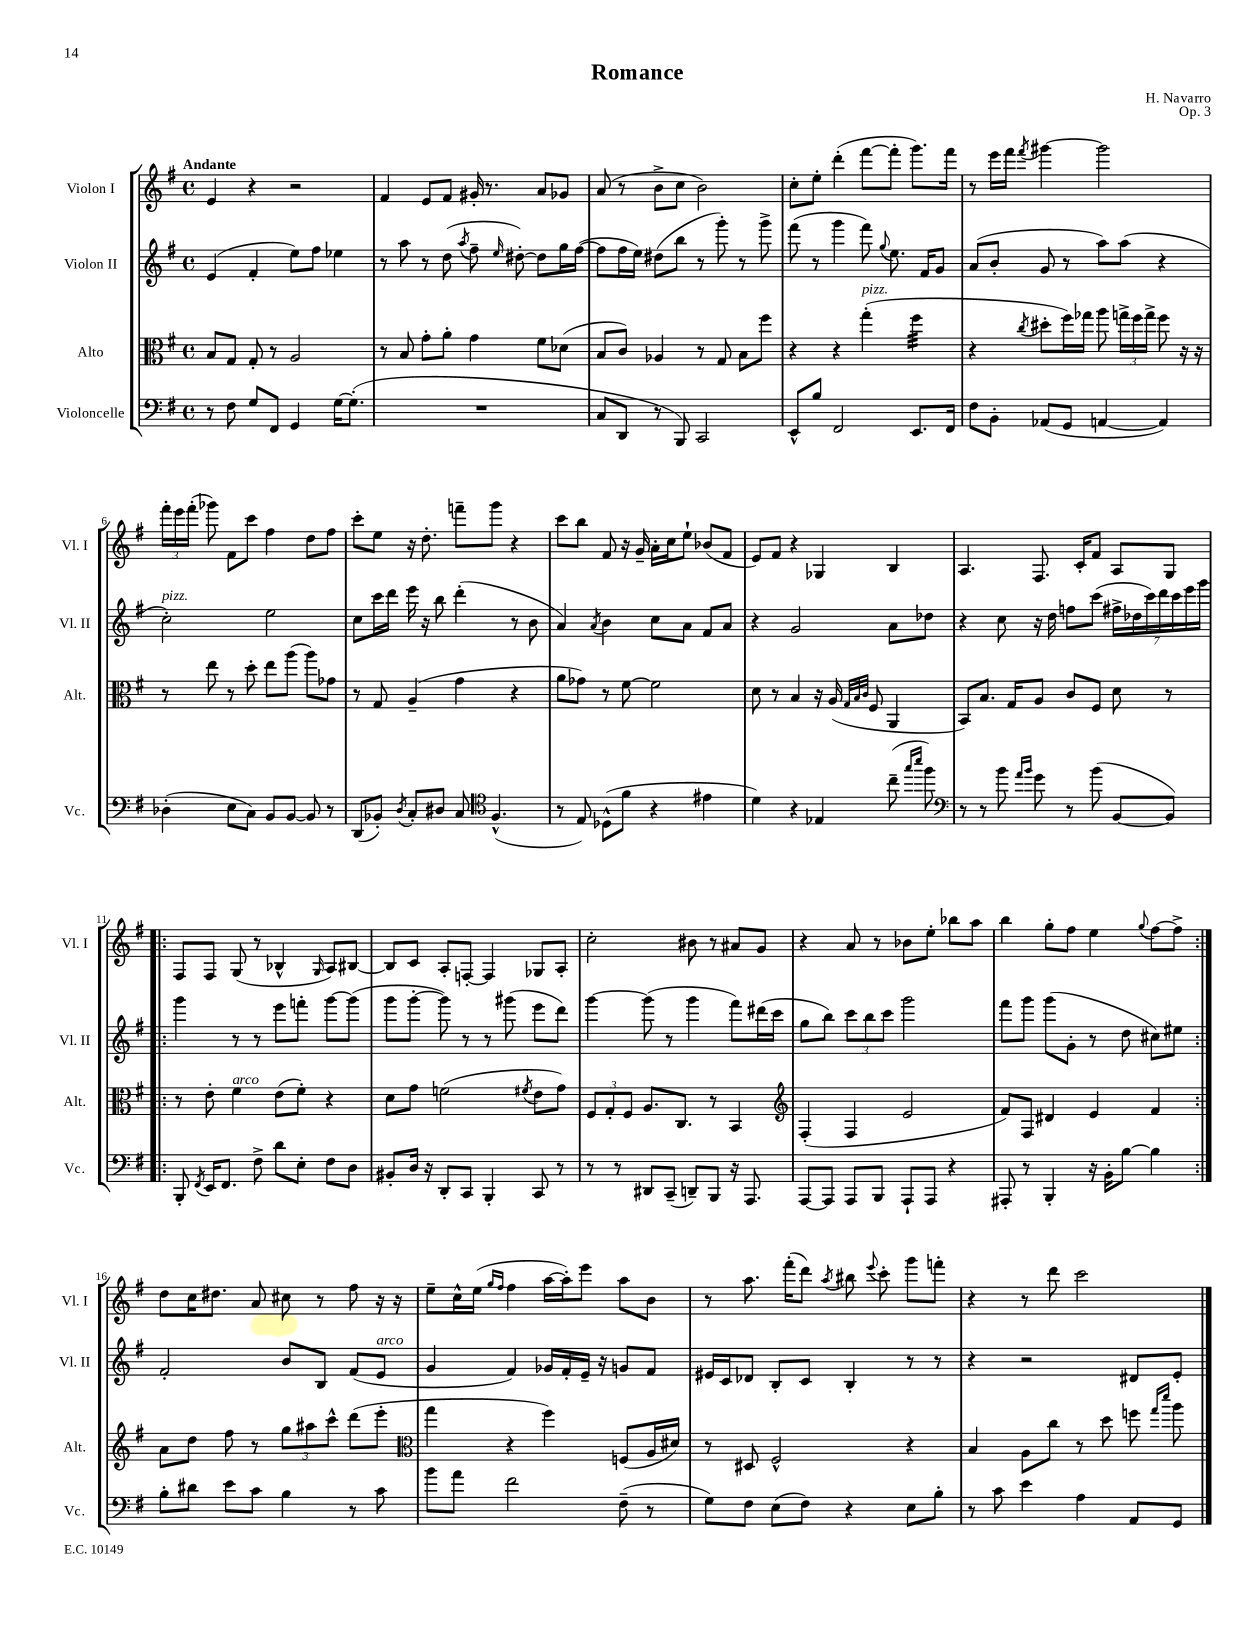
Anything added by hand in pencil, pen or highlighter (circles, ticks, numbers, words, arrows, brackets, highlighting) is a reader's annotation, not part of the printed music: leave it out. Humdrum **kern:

**kern	**kern	**kern	**kern
*staff4	*staff3	*staff2	*staff1
*clefF4	*clefC3	*clefG2	*clefG2
*k[f#]	*k[f#]	*k[f#]	*k[f#]
*M4/4	*M4/4	*M4/4	*M4/4
*met(c)	*met(c)	*met(c)	*met(c)
8r	8B	(4e	4e
8F#	8G	.	.
8G	8G'	4f#'	4r
8FF#	8r	.	.
4GG	2A	8ee)	2r
.	.	8ff#	.
[16G	.	4ee-	.
(8.G']	.	.	.
=	=	=	=
1r	8r	8r	4f#
.	8B	8aa	.
.	8g'	8r	8e
.	8a'	(8dd	8f#
.	.	8qaa	.
.	4g	8ff#~	16g#'
.	.	.	8.r
.	.	16qqee	.
.	.	[8dd#')	.
.	8f#	8dd#]	8a
.	(8d-	16gg	8g-
.	.	([16ff#	.
=	=	=	=
8C	8B	8ff#]	(8a
8DD	8c)	16ff#	8r
.	.	16ee)	.
8r	4A-	(8dd#	8b^
8BBB)	.	8bb	8cc
2CC	8r	8r	2b)
.	8G	8ggg')	.
.	8B	8r	.
.	8ff#	8ggg^	.
=	=	=	=
8EE^^	4r	(8fff#	8cc'
8B	.	8r	8ee'
2FF#	4r	4ggg	(4ddd'
.	(4gg'	8fff#)	[8fff#
.	.	8qqgg	.
.	.	8.ee	8fff#']
8.EE	4ff#	.	8.ggg)
.	.	16f#	.
.	.	8g	.
16FF#	.	.	16fff#
=	=	=	=
8F#	4r	(8a	8r
8BB'	.	8b'	16eee
.	.	.	16fff#
.	8qcc	.	8qfff#
(8AA-	8dd#'	8g	[4ggg#
8GG	16ff#)	8r	.
.	16gg-	.	.
[4AA	8aa	8aa)	2ggg#]
.	24gg^	(8aa	.
.	24ff#	.	.
.	24gg^	.	.
4AA])	8ff#	4r	.
.	16r	.	.
.	16r	.	.
=	=	=	=
(4D-'	8r	2cc')	24fff#'
.	.	.	24eee
.	.	.	(24fff#'
.	8ee	.	8ggg-)
8E	8r	.	8f#
8C)	8dd'	.	8ccc
8BB	8ee	2ee	4ff#
[8BB	(8aa	.	.
8BB]	8aa)	.	8dd
8r	8g-	.	8ff#
=	=	=	=
(8DD	8r	8cc	8ccc'
8BB-')	8G	16ccc	8ee
.	.	16ddd	.
8qD	.	.	.
8C'	(4A~	16eee	16r
.	.	16r	8.dd'
8D#	.	8bb	.
8C	4g	(4ddd'	8fff~
*clefC4	*	*	*
(4.F#^^	.	.	8ggg
.	4r	8r	4r
.	.	8b	.
=	=	=	=
8r	8a	4a)	8ccc
8E)	8g-)	.	8bb
.	.	8qa	.
(8D-^^	8r	4b	8f#
8f#	[8f#	.	16r
.	.	.	16g~
4r	2f#]	8cc	16a'
.	.	.	16cc
.	.	8a	8ee`
4e#	.	8f#	(8b-
.	.	8a	8f#
=	=	=	=
4d)	8d	4r	8e)
.	8r	.	8f#
4r	4B	2g	4r
4E-	16r	.	4G-
.	(16A	.	.
.	32qqG	.	.
.	32qqB	.	.
.	32qqc	.	.
.	8F#	.	.
(8cc~	4AA	8a	4B
16qqgg	.	.	.
16qqbb	.	.	.
8ff#)	.	8dd-	.
=	=	=	=
*clefF4	*	*	*
8r	8BB)	4r	4.A
8r	8.B	.	.
8b	.	8cc	.
.	16G	.	.
16qqa	.	.	.
16qqb	.	.	.
8g	8A	16r	8.F#
.	.	16dd	.
8r	8c	8ff	.
.	.	.	16c'
(8b	8F#	(8ccc	8f#
[8BB	8d	28ff#^	8A
.	.	28dd-	.
.	.	28ccc)	.
.	.	28ddd	.
8BB])	8r	.	8G
.	.	28ccc	.
.	.	28eee	.
.	.	28ggg	.
=!|:	=!|:	=!|:	=!|:
8BBB'	8r	4ggg	8F#
8qFF#	.	.	.
16EE	8e'	.	8F#
8.FF#	.	.	.
.	4f#	8r	(8G
8F#^	.	8r	8r
8d	(8e	8eee	4B-^^
8E'	8f#')	8fff'	.
.	.	.	16qqG
8F#	4r	[8ggg	8A)
8D	.	(8ggg]	[8B#
=	=	=	=
8BB#'	8d	8ggg	8B#]
16D	8g	[8ggg'	8c
16r	.	.	.
8DD'	(2f	8ggg])	8A'
8CC	.	8r	[8F'
4BBB'	.	8r	4F]
.	.	(8ggg#	.
.	8qf#	.	.
8CC	8e	8eee	8G-
8r	8g)	8ddd)	8A'
=	=	=	=
8r	12F#	[4ggg	2cc'
.	12G'	.	.
8r	.	.	.
.	12F#	.	.
8DD#	8.A	(8ggg]	.
(8CC~	.	8r	.
.	8.C	.	.
8DD~)	.	4ggg	8b#
8BBB	8r	.	8r
16r	4BB	8fff#)	8a#
8.AAA	.	.	.
.	.	(16ddd#	8g
.	.	16ccc	.
=	=	=	=
*	*clefG2	*	*
[8AAA	(4F#'	8gg	4r
8AAA]	.	8bb)	.
8AAA	4F#	12ccc	8a
.	.	12bb	.
8BBB	.	.	8r
.	.	12ccc	.
8AAA`	2e	2ggg	8b-
8AAA	.	.	8ee'
4r	.	.	8bb-
.	.	.	8aa
=	=	=	=
8AAA#'	8f#)	8fff#	4bb
8r	8F#	8ggg	.
4BBB'	4d#	(8ggg	8gg'
.	.	8g'	8ff#
16r	4e	8r	4ee
16BB'	.	.	.
[8B	.	8dd	.
.	.	.	8qqgg
4B]	4f#	8cc#)	[8ff#
.	.	8ee#	8ff#^]
=:|!	=:|!	=:|!	=:|!
8B'	8a	2f#'	8dd
8d#	8dd	.	16cc
.	.	.	8.dd#
8e	8ff#	.	.
8c	8r	.	8a
4B	12gg	8b	8cc#
.	12aa#	.	.
.	.	8B	8r
.	12ccc^^	.	.
8r	(8ddd	(8f#	8ff#
8c	8eee'	8e	16r
.	.	.	16r
=	=	=	=
*	*clefC3	*	*
8b	4gg	4g	8ee~
8a	.	.	16cc^^
.	.	.	(16ee
.	.	.	16qqgg
.	.	.	16qqff#
2f#	4r	4f#)	4ff#
.	4ff#)	16g-	[16aa
.	.	16f#'	16aa'])
.	.	16e~	8eee
.	.	16r	.
(8F#~	(8F	8g	8aa
8r	16A	8f#	8b
.	16d#)	.	.
=	=	=	=
8G)	8r	16e#	8r
.	.	16c	.
8F#	8D#	8d-	8.aa
(8E	2F#^^	8B'	.
.	.	.	(16fff#'
8F#)	.	8c	8ddd)
.	.	.	8qaa
4r	.	4B'	8bb#
.	.	.	8qqeee
.	.	.	8ccc'
8E	4r	8r	8ggg
8B'	.	8r	8fff'
=	=	=	=
8r	4B	4r	4r
8c	.	.	.
4e	8A	2r	8r
.	8cc	.	8ddd
4A	8r	.	2ccc
.	8dd	.	.
8AA	8ff	8d#	.
.	16qqgg	.	.
.	16qqddd	.	.
8GG	8aa	8e'	.
==	==	==	==
*-	*-	*-	*-
